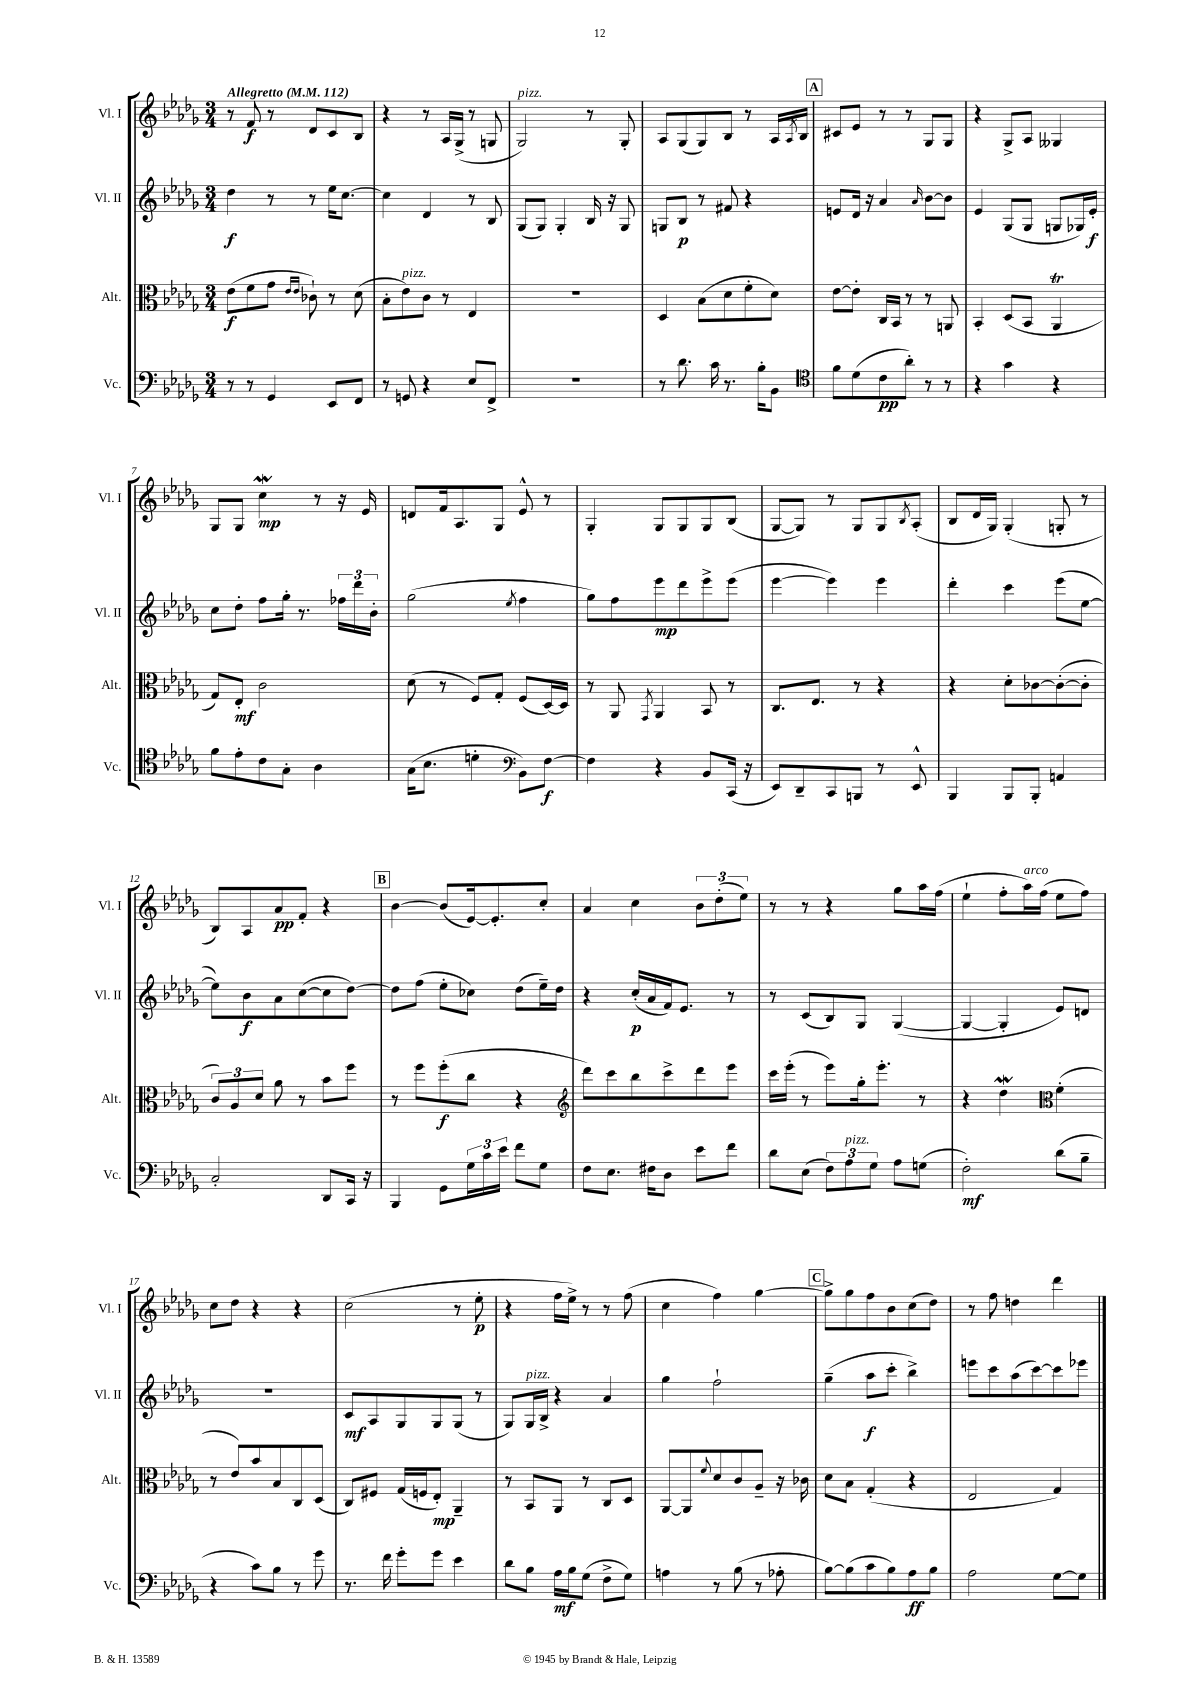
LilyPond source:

<<
\new StaffGroup <<
\new Staff = "s0" \with { instrumentName = "Vl. I" shortInstrumentName = "Vl. I" } {
    \clef treble \key des \major \numericTimeSignature \time 3/4 \tempo "Allegretto" 4 = 112
    r8 f'8\f r8 des'8 c'8 bes8 |
    r4 r8 aes16 ges16->( r8 g8 |
    ges2^\markup { \italic "pizz." }) r8 ges8-. |
    aes8 ges8( ges8) bes8 r8 aes16 \acciaccatura { aes8 } bes16 |
    \mark \markup { \box "A" } cis'8 ees'8 r8 r8 ges8 ges8 |
    r4 ges8-> aes8 geses4 |
    ges8 ges8 c''4\mordent\mp r8 r16 ees'16 |
    d'8 f'16 aes8. ges8 ees'8-^ r8 |
    ges4-. ges8 ges8 ges8 bes8( |
    ges8~ ges8) r8 ges8 ges8 \acciaccatura { bes8 } aes8-.( |
    bes8 des'16 ges16) ges4-.( g8-. r8 |
    bes8) aes8 aes'8\pp f'8-. r4 |
    \mark \markup { \box "B" } bes'4~ bes'8( ees'16~) ees'8.-. c''8-. |
    aes'4 c''4 \tuplet 3/2 { bes'8 des''8-.( ees''8) } |
    r8 r8 r4 ges''8 aes''16 f''16( |
    ees''4-! f''8-. aes''16^\markup { \italic "arco" }) f''16( ees''8 f''8) |
    c''8 des''8 r4 r4 |
    c''2( r8 ees''8-.\p |
    r4 f''16 ees''16->) r8 r8 f''8( |
    c''4 f''4) ges''4~ |
    \mark \markup { \box "C" } ges''8-> ges''8 f''8 bes'8 c''8( des''8) |
    r8 f''8 d''4 des'''4 \bar "|." |
}
\new Staff = "s1" \with { instrumentName = "Vl. II" shortInstrumentName = "Vl. II" } {
    \clef treble \key des \major \numericTimeSignature \time 3/4
    des''4\f r8 r8 ees''16 c''8.~ |
    c''4 des'4 r8 bes8 |
    ges8( ges8) ges4-. bes16 r16 ges8 |
    g8 bes8\p r8 fis'8 r4 |
    \mark \markup { \box "A" } e'8 des'16 r16 aes'4 \grace { aes'16 } bes'8~ bes'8 |
    ees'4 ges8( ges8 g8 ges16) ees'16-.\f |
    c''8 des''8-. f''8 ges''16-. r8. \tuplet 3/2 { fes''16 des'''16 bes'16-. } |
    ges''2( \acciaccatura { ees''8 } f''4 |
    ges''8) f''8 ees'''8\mp des'''8 ees'''8-> ees'''8( |
    ees'''4~ ees'''4) ees'''4 |
    des'''4-. c'''4 ees'''8( ees''8~ |
    ees''8) bes'8\f aes'8 c''8~( c''8 des''8~) |
    \mark \markup { \box "B" } des''8 f''8( ees''8-. ces''8) des''8( ees''16--) des''16 |
    r4 c''16-.\p( aes'16 f'16) ees'8. r8 |
    r8 c'8( bes8) ges8 ges4~( |
    ges4~ ges4-. ees'8) d'8 |
    R2. |
    c'8\mf aes8 ges8 ges8 ges8( r8 |
    ges8) ges16^\markup { \italic "pizz." } bes16-> r4 aes'4 |
    ges''4 f''2-! |
    \mark \markup { \box "C" } ges''4--( aes''8\f c'''8-. bes''4->) |
    e'''8 c'''8 aes''8( c'''8~) c'''8 ees'''8 \bar "|." |
}
\new Staff = "s2" \with { instrumentName = "Alt." shortInstrumentName = "Alt." } {
    \clef alto \key des \major \numericTimeSignature \time 3/4
    ees'8\f( f'8 ges'8 \grace { ees'16 ees'16 } ces'8-!) r8 des'8( |
    bes8-. ees'8^\markup { \italic "pizz." }) c'8 r8 ees4 |
    R2. |
    des4 bes8( des'8 f'8-. des'8) |
    \mark \markup { \box "A" } ees'8~ ees'8-. c16 bes,16 r8 r8 a,8 |
    bes,4-. des8( bes,8 aes,4\trill |
    ges8) ees8-.\mf c'2 |
    des'8( r8 f8) ges8-. f8( des16~) des16 |
    r8 aes,8 \acciaccatura { ges,8 } aes,4 bes,8 r8 |
    c8. ees8. r8 r4 |
    r4 des'8-. ces'8~ ces'8~-.( ces'8-. |
    \tuplet 3/2 { c'8) aes8 des'8 } aes'8 r8 bes'8 f''8 |
    \mark \markup { \box "B" } r8 f''8 f''8-.\f( c''8 r4 |
    \clef treble des'''8) c'''8 bes''8 c'''8-> des'''8 ees'''8 |
    c'''16 ees'''16-.( r8 ees'''8) ges''16-. ees'''8.-. r8 |
    r4 des''4\mordent \clef alto f'4-.( |
    r8 ees'8) bes'8 bes8 c8 des8( |
    c8) fis8 ges16( f16 ees8-.\mp) aes,4-- |
    r8 bes,8 aes,8 r8 c8 des8 |
    aes,8~ aes,8 \appoggiatura { f'8 } des'8 c'8 aes8-- r16 ces'16 |
    \mark \markup { \box "C" } des'8 bes8 ges4-.( r4 |
    ees2 ges4) \bar "|." |
}
\new Staff = "s3" \with { instrumentName = "Vc." shortInstrumentName = "Vc." } {
    \clef bass \key des \major \numericTimeSignature \time 3/4
    r8 r8 ges,4 ees,8 f,8 |
    r8 g,8 r4 ees8 f,8-> |
    R2. |
    r8 des'8. c'16 r8. bes16-. bes,8 |
    \mark \markup { \box "A" } \clef tenor f'8 des'8( c'8\pp aes'8-.) r8 r8 |
    r4 ges'4 r4 |
    f'8 ees'8-. c'8 ges8-. aes4 |
    ges16( bes8. d'4-. \clef bass bes,8) f8~\f |
    f4 r4 bes,8 c,16( r16 |
    ees,8) des,8-- c,8 b,,8 r8 ees,8-^ |
    bes,,4 bes,,8 bes,,8-. a,4 |
    c2-. des,8 c,16 r16 |
    \mark \markup { \box "B" } bes,,4 ges,8 \tuplet 3/2 { ges16 c'16 ees'16 } f'8 ges8 |
    f8 ees8. fis16 des8 ees'8 f'8 |
    des'8 ees8( \tuplet 3/2 { f8) aes8^\markup { \italic "pizz." } ges8 } aes8 g8( |
    f2-.\mf) des'8( bes8-- |
    r4 c'8) bes8 r8 ges'8 |
    r8. f'16 ges'8-. ges'8 ees'4 |
    des'8 bes8 aes16\mf bes16 ges8( f8-> ges8) |
    a4 r8 bes8( r8 aes8-. |
    \mark \markup { \box "C" } bes8~) bes8( c'8 bes8) aes8\ff bes8 |
    aes2 ges8~ ges8 \bar "|." |
}
>>
>>
